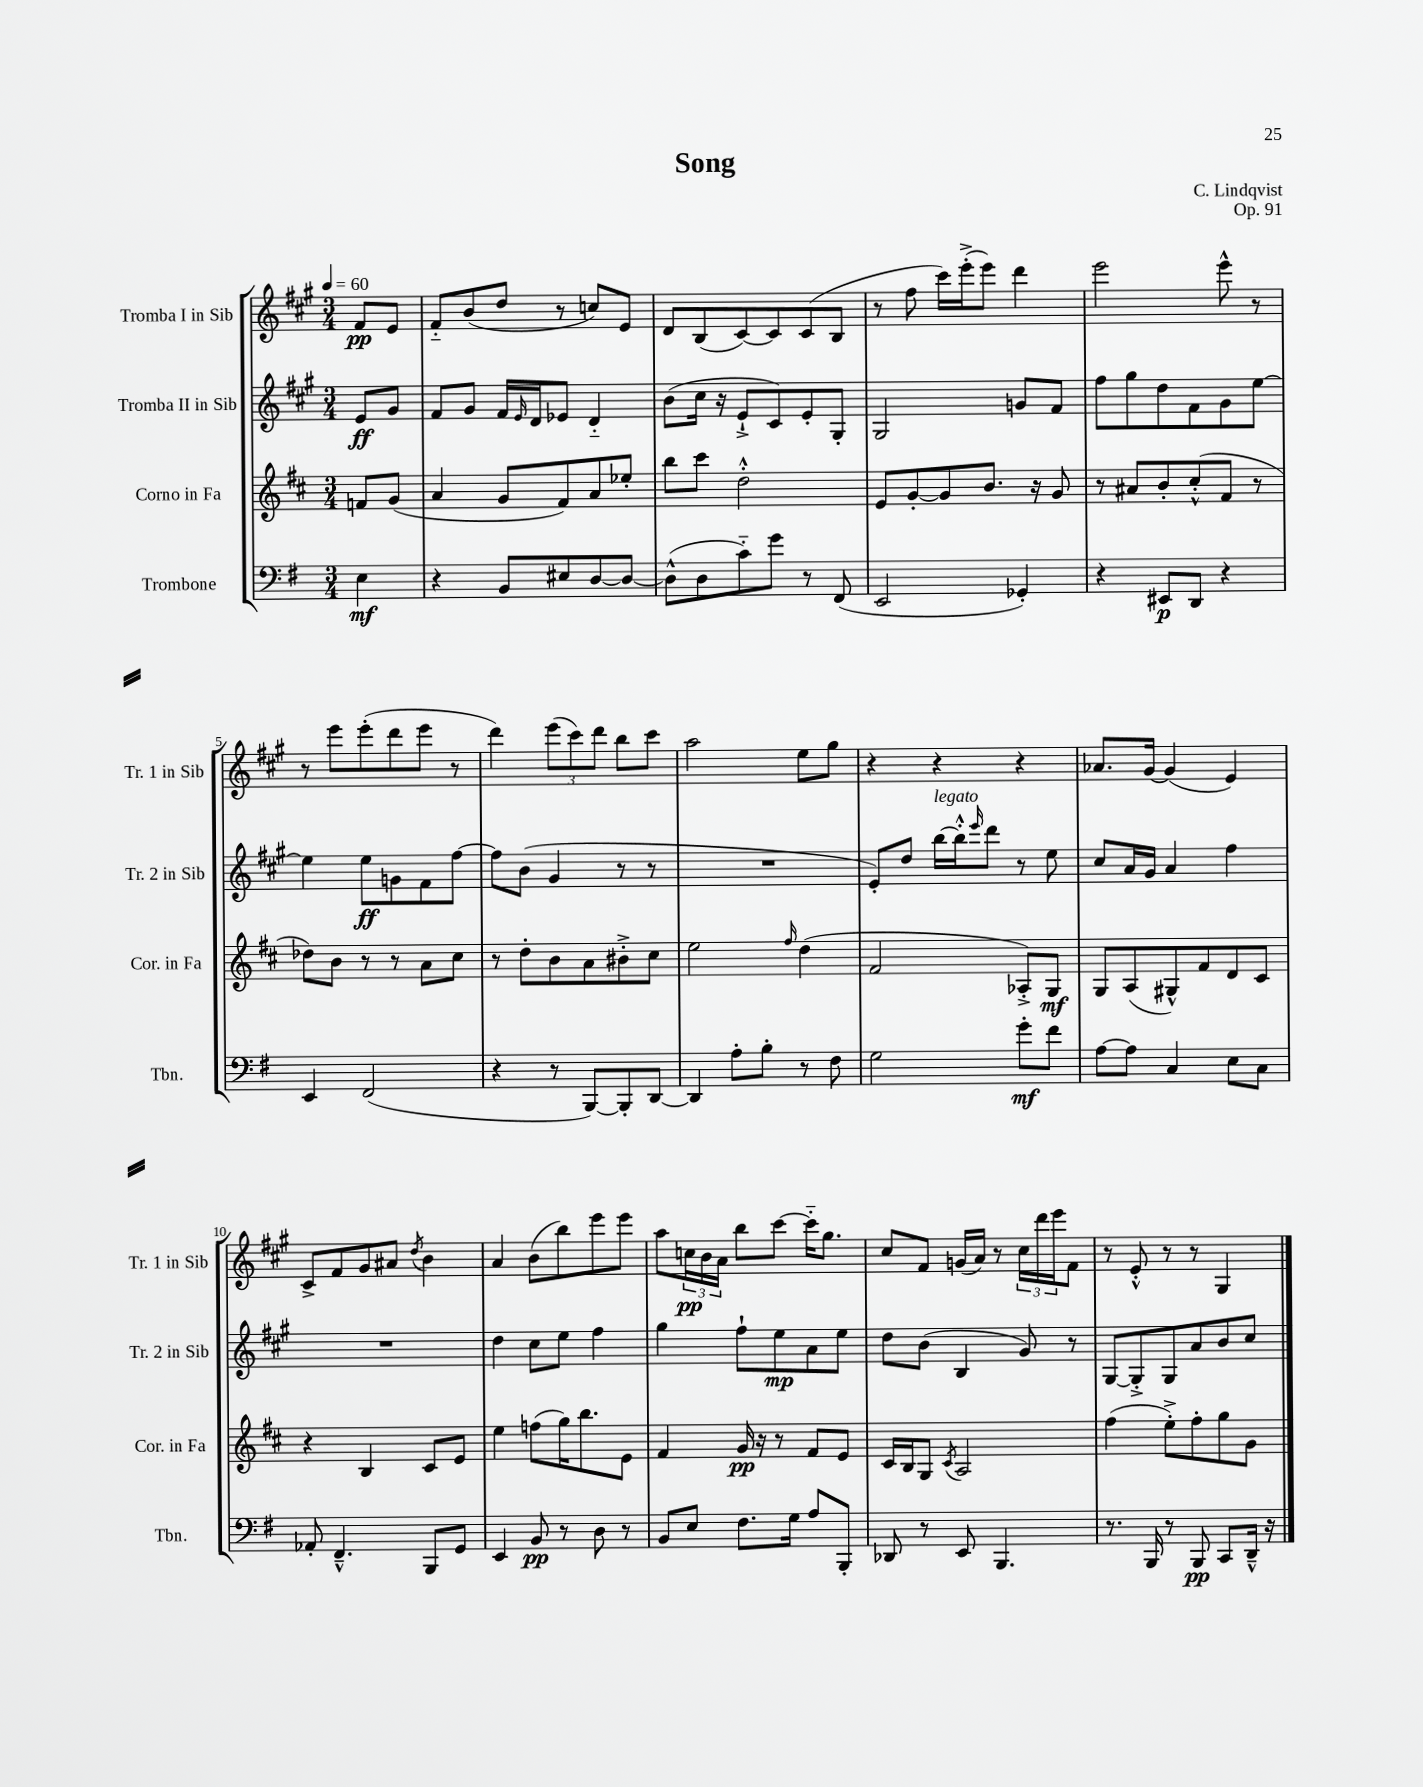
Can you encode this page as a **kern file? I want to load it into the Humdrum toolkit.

**kern	**dynam	**kern	**dynam	**kern	**dynam	**kern	**dynam
*part4	*part4	*part3	*part3	*part2	*part2	*part1	*part1
*staff4	*staff4	*staff3	*staff3	*staff2	*staff2	*staff1	*staff1
*I"Trombone	*	*I"Corno in Fa	*	*I"Tromba II in Sib	*	*I"Tromba I in Sib	*
*I'Tbn.	*	*I'Cor. in Fa	*	*I'Tr. 2 in Sib	*	*I'Tr. 1 in Sib	*
*clefF4	*	*clefG2	*	*clefG2	*	*clefG2	*
*k[f#]	*	*k[f#c#]	*	*k[f#c#g#]	*	*k[f#c#g#]	*
*M3/4	*	*M3/4	*	*M3/4	*	*M3/4	*
*MM60	*	*MM60	*	*MM60	*	*MM60	*
=	=	=	=	=	=	=	=
4E\	mf	8fn/L	.	8e/L	ff	8f#/L	pp
.	.	(8g/J	.	8g#/J	.	8e/J	.
=1	=1	=1	=1	=1	=1	=1	=1
4r	.	4a/	.	8f#/L	.	8f#/L	.
.	.	.	.	8g#/J	.	(8b/	.
8BB/L	.	8g/L	.	16f#/LL	.	8dd/J	.
.	.	.	.	16qqe/	.	.	.
.	.	.	.	16d/J	.	.	.
8E#X/	.	8f#/)	.	8e-X/J	.	8r	.
[8D/	.	8a/	.	4d/	.	8ccn/L)	.
8D/J_	.	8ee-X'/J	.	.	.	8e/J	.
=2	=2	=2	=2	=2	=2	=2	=2
(8D^^\L]	.	8bb\L	.	(8b\L	.	8d/L	.
8D\	.	8ccc#\J	.	16cc#\Jk	.	(8B/	.
.	.	.	.	16r	.	.	.
8c\)	.	2dd'^^\	.	8e`^/L	.	[8c#/)	.
8g\J	.	.	.	8c#/)	.	8c#/]	.
8r	.	.	.	8e'/	.	(8c#/	.
(8FF#/	.	.	.	8G#'/J	.	8B/J	.
=3	=3	=3	=3	=3	=3	=3	=3
2EE/	.	8e/L	.	2G#/	.	8r	.
.	.	[8g'/	.	.	.	8ff#\	.
.	.	8g/]	.	.	.	16ccc#\LL)	.
.	.	.	.	.	.	(16eee'^\J	.
.	.	8.b/J	.	.	.	8eee\J)	.
4GG-X'/)	.	.	.	8gn/L	.	4ddd\	.
.	.	16r	.	.	.	.	.
.	.	8g/	.	8f#/J	.	.	.
=4	=4	=4	=4	=4	=4	=4	=4
4r	.	8r	.	8ff#\L	.	2eee\	.
.	.	8a#X/L	.	8gg#\	.	.	.
8EE#X/L	p	8b'/	.	8dd\	.	.	.
8DD/J	.	(8cc#'^^/	.	8f#\	.	.	.
4r	.	8f#/J	.	8g#\	.	8eee^^\	.
.	.	8r	.	[8ee\J	.	8r	.
!!LO:LB:g=z
=5	=5	=5	=5	=5	=5	=5	=5
4EE/	.	8dd-X\L)	.	4ee\]	.	8r	.
.	.	8b\J	.	.	.	8eee\L	.
(2FF#/	.	8r	.	8ee\L	ff	(8eee'\	.
.	.	8r	.	8gn\	.	8ddd\	.
.	.	8a\L	.	8f#\	.	8eee\J	.
.	.	8cc#\J	.	[8ff#\J	.	8r	.
=6	=6	=6	=6	=6	=6	=6	=6
4r	.	8r	.	8ff#\L]	.	4ddd\)	.
.	.	8dd'\L	.	(8b\J	.	.	.
8r	.	8b\	.	4g#/	.	(12eee\L	.
.	.	.	.	.	.	12ccc#\)	.
[8BBB/L)	.	8a\	.	.	.	.	.
.	.	.	.	.	.	12ddd\J	.
8BBB'/]	.	8b#X'^\	.	8r	.	8bb\L	.
[8DD/J	.	8cc#\J	.	8r	.	8ccc#\J	.
=7	=7	=7	=7	=7	=7	=7	=7
4DD/]	.	2ee\	.	2.r	.	2aa\	.
8A'\L	.	.	.	.	.	.	.
8B'\J	.	.	.	.	.	.	.
.	.	16qqff#/	.	.	.	.	.
8r	.	(4dd\	.	.	.	8ee\L	.
8F#\	.	.	.	.	.	8gg#\J	.
=8	=8	=8	=8	=8	=8	=8	=8
2G\	.	2f#/	.	8e'/L)	.	4r	.
.	.	.	.	8dd/J	.	.	.
!	!	!	!	!LO:TX:a:i:t=legato	!	!	!
.	.	.	.	[16bb\LL	.	4r	.
.	.	.	.	16bb'^^\J]	.	.	.
.	.	.	.	16qqeee/	.	.	.
.	.	.	.	8ddd\J	.	.	.
8g'\L	mf	8A-X'^/L)	.	8r	.	4r	.
8f#\J	.	8G/J	mf	8ee\	.	.	.
=9	=9	=9	=9	=9	=9	=9	=9
[8A\L	.	8G/L	.	8cc#/L	.	8.a-X/L	.
8A\J]	.	(8A/	.	16a/L	.	.	.
.	.	.	.	16g#/JJ	.	[16g#/Jk	.
4C/	.	8G#X^^/)	.	4a/	.	(4g#/]	.
.	.	8f#/	.	.	.	.	.
8E\L	.	8d/	.	4ff#\	.	4e/)	.
8C\J	.	8c#/J	.	.	.	.	.
!!LO:LB:g=z
=10	=10	=10	=10	=10	=10	=10	=10
8AA-X'/	.	4r	.	2.r	.	8c#^/L	.
4.FF#~^^/	.	.	.	.	.	8f#/	.
.	.	4B/	.	.	.	8g#/	.
.	.	.	.	.	.	8a#X/J	.
.	.	.	.	.	.	8qdd/	.
8BBB/L	.	8c#/L	.	.	.	4b\	.
8GG/J	.	8e/J	.	.	.	.	.
=11	=11	=11	=11	=11	=11	=11	=11
4EE/	.	4ee\	.	4dd\	.	4a/	.
8BB/	pp	(8ffn\L	.	8cc#\L	.	(8b\L	.
8r	.	16gg\K)	.	8ee\J	.	8bb\)	.
.	.	8.bb\	.	.	.	.	.
8D\	.	.	.	4ff#\	.	8eee\	.
8r	.	8e\J	.	.	.	8eee\J	.
=12	=12	=12	=12	=12	=12	=12	=12
8BB/L	.	4f#/	.	4gg#\	.	8aa\L	.
8E/J	.	.	.	.	.	24ccn\L	pp
.	.	.	.	.	.	24b\	.
.	.	.	.	.	.	24a\JJ	.
8.F#\L	.	16g/	pp	8ff#`\L	.	8bb\L	.
.	.	16r	.	.	.	.	.
.	.	8r	.	8ee\	mp	[8ccc#\J	.
16G\Jk	.	.	.	.	.	.	.
8A/L	.	8f#/L	.	8a\	.	16ccc#\KL]	.
.	.	.	.	.	.	8.gg#\J	.
8BBB'/J	.	8e/J	.	8ee\J	.	.	.
=13	=13	=13	=13	=13	=13	=13	=13
8DD-X/	.	16c#/LL	.	8dd\L	.	8cc#/L	.
.	.	16B/J	.	.	.	.	.
8r	.	8G/J	.	(8b\J	.	8f#/J	.
.	.	8qc#/	.	.	.	.	.
8EE/	.	2A/	.	4B/	.	(16gn/LL	.
.	.	.	.	.	.	16a/JJ)	.
4.BBB/	.	.	.	.	.	8r	.
.	.	.	.	8g#/)	.	24cc#\LL	.
.	.	.	.	.	.	24ddd\	.
.	.	.	.	.	.	24eee\J	.
.	.	.	.	8r	.	8f#\J	.
=14	=14	=14	=14	=14	=14	=14	=14
8.r	.	(4ff#\	.	[8G#/L	.	8r	.
.	.	.	.	8G#'^/]	.	8e'^^/	.
16BBB/	.	.	.	.	.	.	.
8r	.	8ee'^\L)	.	8G#/	.	8r	.
8BBB/	pp	8ff#'\	.	8a/	.	8r	.
8CC/L	.	8gg\	.	8b/	.	4G#/	.
16DD~^^/Jk	.	8g\J	.	8cc#/J	.	.	.
16r	.	.	.	.	.	.	.
==	==	==	==	==	==	==	==
*-	*-	*-	*-	*-	*-	*-	*-
